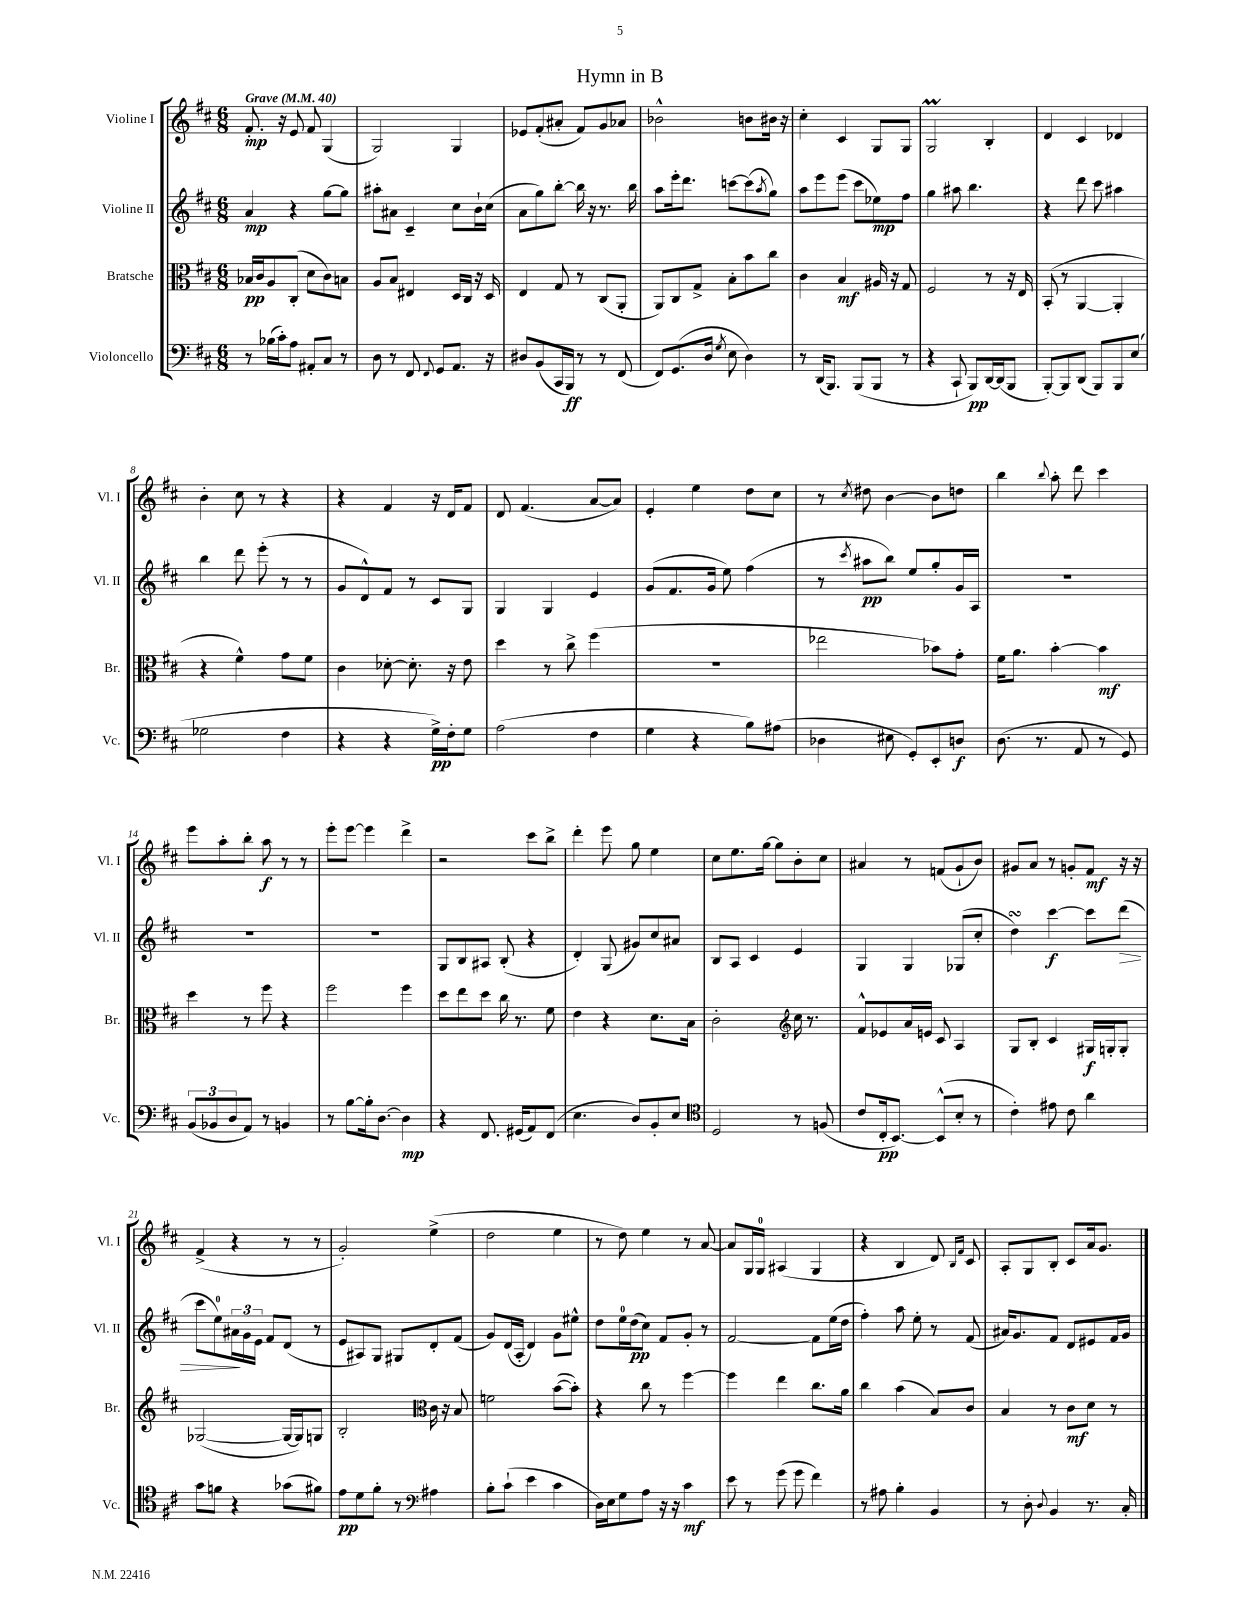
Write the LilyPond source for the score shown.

\header { title = "Hymn in B" }
<<
\new StaffGroup <<
\new Staff = "s0" \with { instrumentName = "Violine I" shortInstrumentName = "Vl. I" } {
    \clef treble \key d \major \numericTimeSignature \time 6/8 \tempo "Grave" 4 = 40
    fis'8.-.\mp r16 e'8 fis'8 g4( |
    g2) g4 |
    ees'8 fis'8-.( ais'8-. fis'8) g'8 aes'8 |
    bes'2-^ b'8 bis'16 r16 |
    cis''4-. cis'4 g8 g8 |
    g2\prall b4-. |
    d'4 cis'4 des'4 |
    b'4-. cis''8 r8 r4 |
    r4 fis'4 r16 d'16 fis'8 |
    d'8 fis'4.( a'8~ a'8) |
    e'4-. e''4 d''8 cis''8 |
    r8 \acciaccatura { cis''8 } dis''8 b'4~ b'8 d''8 |
    b''4 \appoggiatura { b''8 } a''8-. d'''8 cis'''4 |
    e'''8 a''8-. b''8-. a''8\f r8 r8 |
    e'''8-. e'''8~ e'''4 d'''4-> |
    r2 cis'''8 b''8-> |
    d'''4-. e'''8 g''8 e''4 |
    cis''8 e''8. g''16~ g''8 b'8-. cis''8 |
    ais'4 r8 f'8( g'8-! b'8) |
    gis'8 a'8 r8 g'8-. fis'8\mf r16 r16 |
    fis'4->( r4 r8 r8 |
    g'2-.) e''4->( |
    d''2 e''4 |
    r8 d''8) e''4 r8 a'8~ |
    a'8 g16 g16-0 ais4( g4 |
    r4 b4 d'8) \grace { b16 fis'16 } cis'8 |
    a8-. g8 b8-. cis'8 a'16 g'8. \bar "|." |
}
\new Staff = "s1" \with { instrumentName = "Violine II" shortInstrumentName = "Vl. II" } {
    \clef treble \key d \major \numericTimeSignature \time 6/8
    a'4\mp r4 g''8~ g''8 |
    ais''8-. ais'8 cis'4-- cis''8 b'16-! cis''16( |
    a'8 g''8) b''8~-. b''16 r16 r8. b''16 |
    a''8 e'''16-. d'''8. c'''8~ c'''8( \acciaccatura { a''8 } g''8) |
    a''8 e'''8 e'''8( cis'''8 ees''8\mp) fis''8 |
    g''4 ais''8 b''4. |
    r4 d'''8 cis'''8 ais''4 |
    b''4 d'''8 e'''8-.( r8 r8 |
    g'8 d'8-^) fis'8 r8 cis'8 g8 |
    g4 g4 e'4 |
    g'8( fis'8. g'16 e''8) fis''4( |
    r8 \acciaccatura { cis'''8 } ais''8\pp b''8) e''8 g''8-. g'16 a16 |
    R2. |
    R2. |
    R2. |
    g8 b8 ais8 b8-.( r4 |
    d'4-.) g8( gis'8) cis''8 ais'8 |
    b8 a8 cis'4 e'4 |
    g4 g4 ges8( cis''8-. |
    d''4\turn) cis'''4~\f cis'''8 d'''8\>( |
    cis'''8 e''8-0) \tuplet 3/2 { ais'16\! g'16 e'16 } fis'8 d'8( r8 |
    e'8 ais8) g8 gis8 d'8-. fis'8( |
    g'8) d'16( a16-. d'4) g'8 eis''8-^ |
    d''8 e''16-0 d''16\pp( cis''8) fis'8 g'8-. r8 |
    fis'2~ fis'8 e''16( d''16 |
    fis''4-.) a''8 e''8-. r8 fis'8( |
    ais'16) g'8. fis'8 d'8 eis'8 fis'16 g'16 \bar "|." |
}
\new Staff = "s2" \with { instrumentName = "Bratsche" shortInstrumentName = "Br." } {
    \clef alto \key d \major \numericTimeSignature \time 6/8
    bes16\pp cis'16 a8 cis8-.( d'8 cis'8) b8 |
    a8 b8 eis4 d16 cis16 r16 d16 |
    e4 g8 r8 cis8( a,8-. |
    a,8) cis8 g8-> b8-. b'8 cis''8 |
    cis'4 b4\mf ais16 r16 g8 |
    fis2 r8 r16 e16 |
    b,8-.( r8 a,4~ a,4-. |
    r4 fis'4-^) g'8 fis'8 |
    cis'4 des'8~-. des'8.-. r16 e'8 |
    d''4 r8 cis''8-> fis''4( |
    R2. |
    ees''2 bes'8) g'8-. |
    fis'16 a'8. b'4~-. b'4\mf |
    d''4 r8 fis''8 r4 |
    fis''2 fis''4 |
    d''8 e''8 d''8 cis''16 r8. fis'8 |
    e'4 r4 d'8. b16 |
    cis'2-. \clef treble cis''16 r8. |
    fis'8-^ ees'8 a'16 e'16 cis'8 a4 |
    g8 b8-. cis'4 gis16\f g16-. g8-. |
    ges2~( ges16~ ges16) g8 |
    b2-. \clef alto cis'16 r16 b8 |
    f'2 b'8~( b'8-.) |
    r4 cis''8 r8 fis''4~ |
    fis''4 e''4 cis''8. a'16 |
    cis''4 b'4( b8) cis'8 |
    b4 r8 cis'8\mf d'8 r8 \bar "|." |
}
\new Staff = "s3" \with { instrumentName = "Violoncello" shortInstrumentName = "Vc." } {
    \clef bass \key d \major \numericTimeSignature \time 6/8
    r8 bes16( cis'16-.) a8 ais,8-. cis8 r8 |
    d8 r8 fis,8 \appoggiatura { fis,8 } g,8 a,8. r16 |
    dis8 b,8( cis,16 b,,16\ff) r8 r8 fis,8( |
    fis,8) g,8.( d16 \acciaccatura { g8 } e8 d4) |
    r8 d,16( b,,8.) b,,8( b,,8 r8 |
    r4 cis,8-! b,,8\pp) d,16~ d,16( b,,8 |
    b,,8~-.) b,,8 d,8( b,,8) b,,8 e8( |
    ges2 fis4 |
    r4 r4 g16->\pp) fis16-. g8 |
    a2( fis4 |
    g4 r4 b8) ais8( |
    des4 eis8 g,8-.) e,8-. d8\f |
    d8.( r8. a,8 r8 g,8) |
    \tuplet 3/2 { b,8( bes,8 d8 } a,8) r8 b,4 |
    r8 b8~ b16-. d8.~ d4\mp |
    r4 fis,8. gis,16( a,8) fis,8( |
    e4. d8) b,8-. e8 |
    \clef tenor d2 r8 f8( |
    cis'8 cis16-.\pp b,8.~) b,8-^( b8-. r8 |
    cis'4-.) eis'8 cis'8 a'4 |
    g'8 f'8 r4 ges'8( fis'8) |
    e'8\pp d'8 fis'8-. r8 \clef bass ais4 |
    b8-. cis'8-!( e'4 cis'4 |
    d16) e16 g8 a8 r16 r16 cis'4\mf |
    e'8 r8 g'8( g'8 fis'4) |
    r8 ais8 b4-. b,4 |
    r8 d8-. \appoggiatura { d8 } b,4 r8. cis16-. \bar "|." |
}
>>
>>
